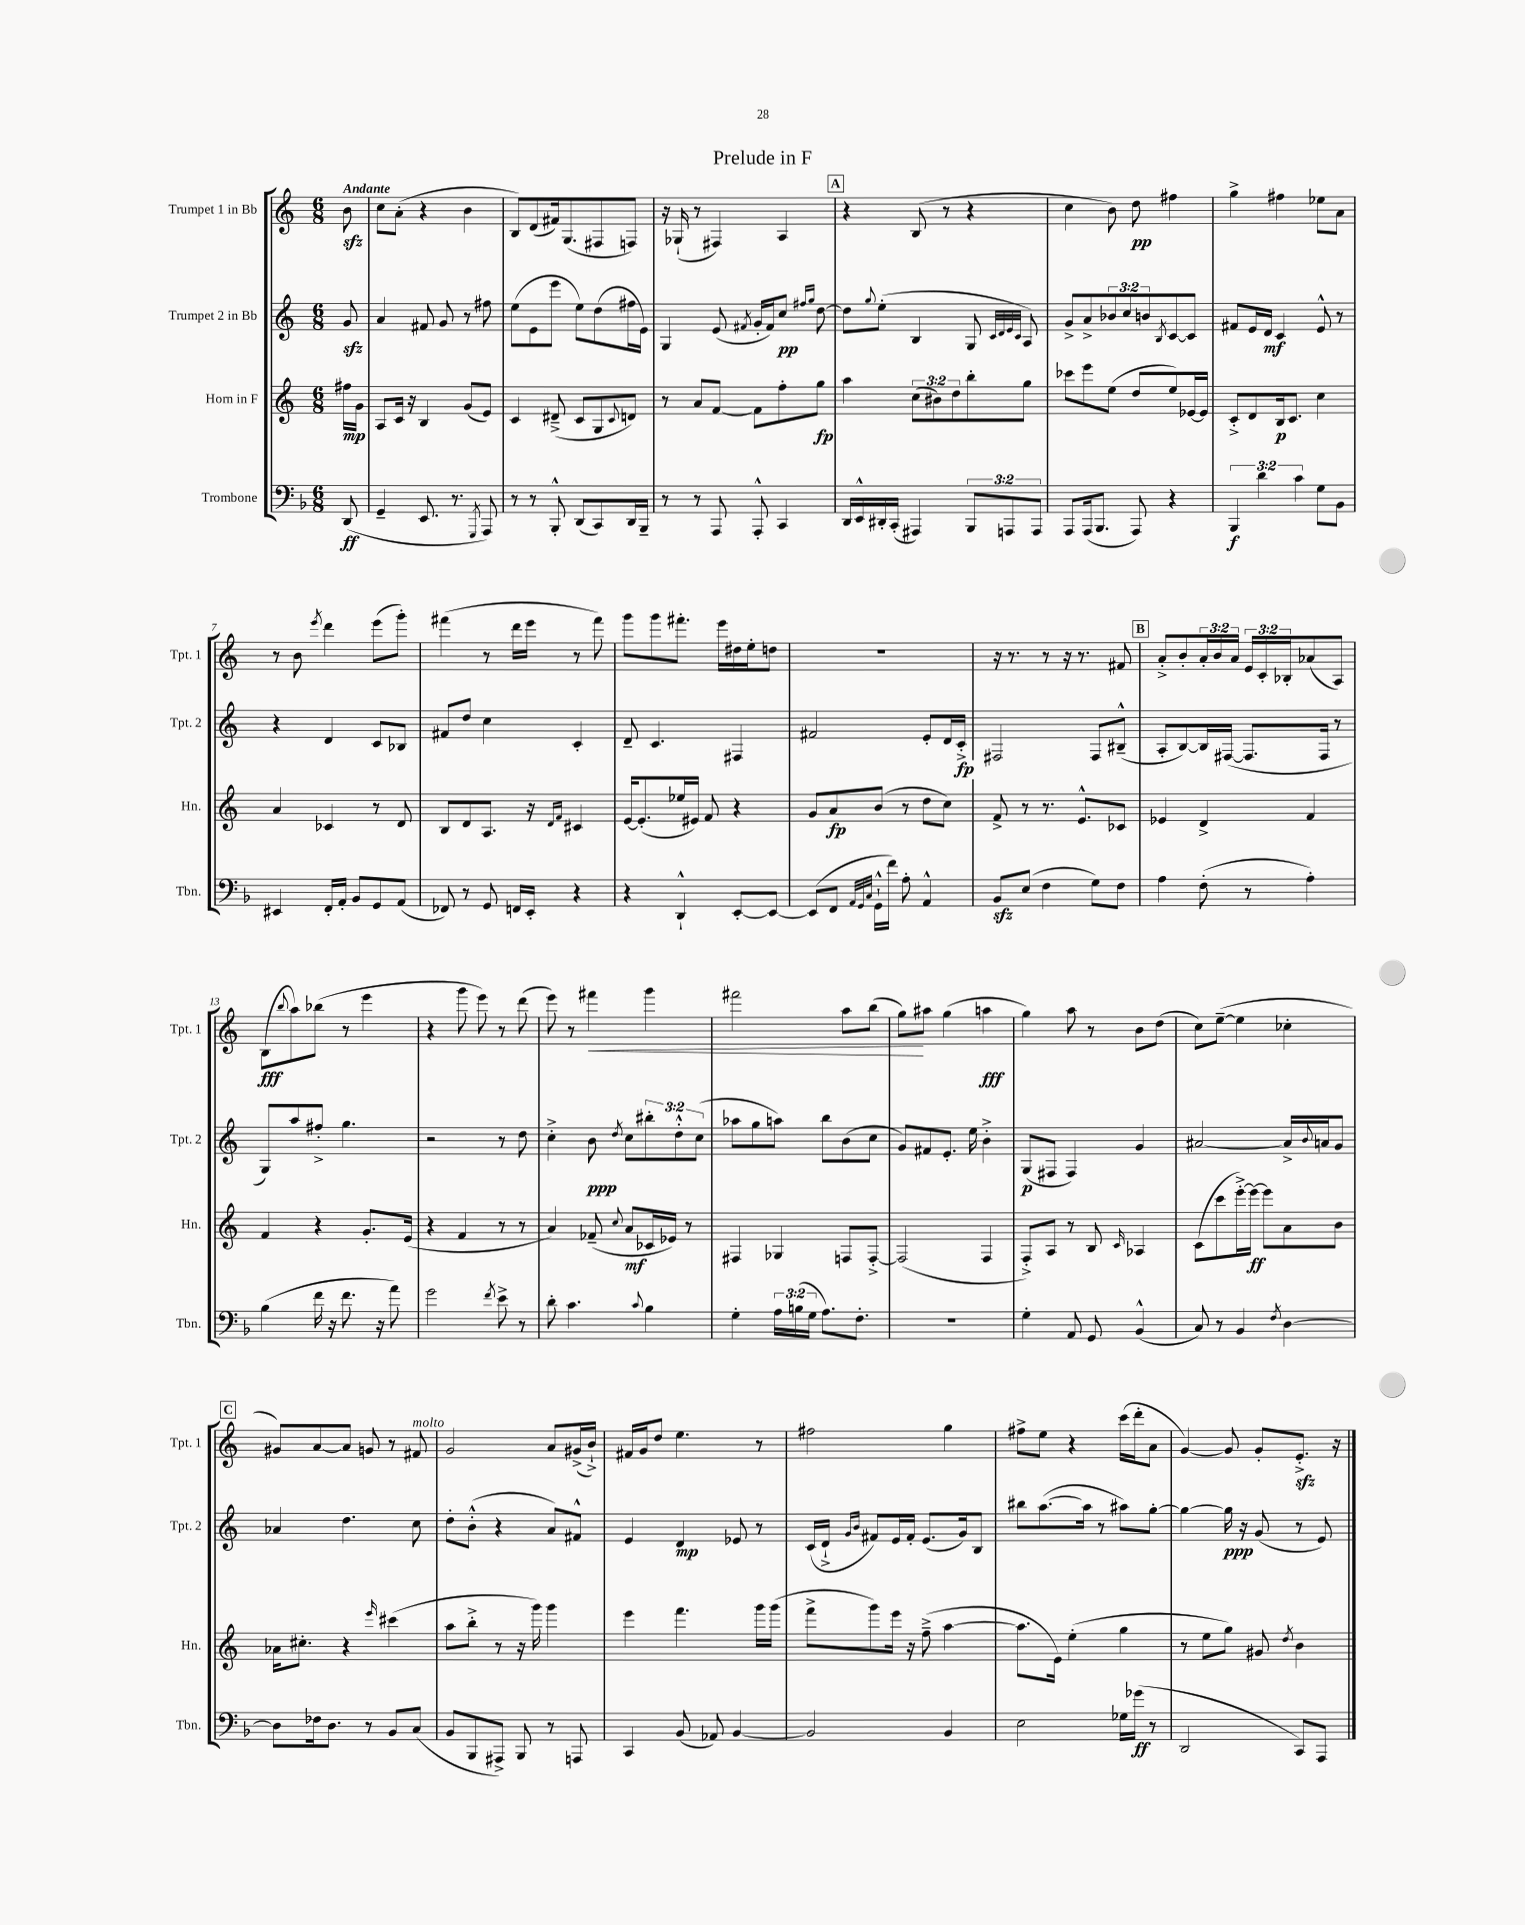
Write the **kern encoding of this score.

**kern	**kern	**kern	**kern
*staff4	*staff3	*staff2	*staff1
*clefF4	*clefG2	*clefG2	*clefG2
*k[b-]	*k[]	*k[]	*k[]
*M6/8	*M6/8	*M6/8	*M6/8
(8DD	16ff#	8g	8b
.	16g	.	.
=	=	=	=
4GG~	8A	4a	8cc
.	16c	.	(8a'
.	16r	.	.
8.EE	4B	8f#	4r
.	.	8g	.
8.r	.	.	.
.	(8g	8r	4b
8qGGG	.	.	.
8AAA)	8e)	8ff#	.
=	=	=	=
8r	4c	(8ee	8B)
8r	.	8e	(8d
8BBB-'^^	(8d#~^	8eee	16f#)
.	.	.	(8.G
(8DD	8c	8ee)	.
8CC)	8G	(8dd	8F#
.	8qqc	.	.
16DD	8d)	16ff#	8F)
16BBB-~	.	16e)	.
=	=	=	=
8r	8r	4G	16r
.	.	.	(16G-`
8r	8a	.	8r
8AAA	[8f	(8e	4F#)
.	.	8qf#	.
8AAA'^^	8f]	16g'	.
.	.	16f#)	.
4CC	8ff'	8cc	4A
.	.	16qqff#	.
.	.	16qqgg	.
.	8gg	[8dd	.
=	=	=	=
16DD	4aa	8dd]	4r
16EE^^	.	.	.
.	.	8qqgg	.
16DD#'	.	(8ee'	.
(16CC'	.	.	.
4AAA#)	(12cc	4B	(8B
.	12b#)	.	.
.	.	.	8r
.	12dd	.	.
12BBB-	8bb'	8G	4r
12AAA	.	.	.
.	.	32qqc	.
.	.	32qqd	.
.	.	32qqe	.
.	.	32qqc	.
.	8gg	8A)	.
12AAA	.	.	.
=	=	=	=
8AAA	8ccc-	8g^	4cc
(16AAA	8eee	8a^	.
8.BBB-	.	.	.
.	(8ee	12b-	8b)
.	.	12cc	.
8AAA)	8dd	.	8dd
.	.	12b	.
.	.	8qB	.
4r	8ee)	[8c	4ff#
.	[16e-	8c]	.
.	16e-]	.	.
=	=	=	=
6BBB-	8c'^	8f#	4gg^
.	8d	16e	.
6d	.	.	.
.	.	16d	.
.	16B	4c	4ff#
.	8.c	.	.
6c	.	.	.
8G	4cc	8e^^	8ee-
8BB-	.	8r	8a
=	=	=	=
4EE#	4a	4r	8r
.	.	.	8b
.	.	.	8qeee
16FF'	4c-	4d	4ddd
16AA'	.	.	.
8BB-	.	.	.
8GG	8r	8c	(8eee
(8AA	8d	8B-	8ggg')
=	=	=	=
8FF-)	8B	8f#	(4fff#
8r	8d	8dd	.
8GG	8.A	4cc	8r
16FF	.	.	16ddd
16EE'	16r	.	16eee
.	16qqd	.	.
.	16qqf	.	.
4r	4c#	4c'	8r
.	.	.	8fff#)
=	=	=	=
4r	[16e	8d~	8ggg
.	(8.e']	.	.
.	.	4.c	8ggg
4DD`^^	16ee-	.	8.fff#'
.	16e#)	.	.
.	8f	.	.
.	.	.	16eee
[8EE'	4r	4F#	16dd#
.	.	.	16ee'
8EE_	.	.	8dd
=	=	=	=
(8EE]	8g	2f#	2.r
8FF	8a	.	.
32qqAA	.	.	.
32qqGG	.	.	.
32qqC	.	.	.
16GG`^^	(8b	.	.
16f)	.	.	.
8A'	8r	.	.
4AA^^	8dd	8e'	.
.	8cc)	16d	.
.	.	16c'^	.
=	=	=	=
8BB-	8f^	2F#	16r
.	.	.	8.r
(8E	8r	.	.
4F	8.r	.	8r
.	.	.	16r
.	8.e^^	.	8.r
8G)	.	8F#	.
8F	8c-	(8B#~^^	8f#
=	=	=	=
4A	4e-	8A'	8a'^
.	.	[8B)	8b'
(8F'	4d^	16B]	24a'
.	.	.	24b
.	.	([16F#	.
.	.	.	24a
8r	.	8.F#]	24e
.	.	.	24c'
.	.	.	24B-'
4A')	4f	.	(8a-
.	.	16F#	.
.	.	8r	8A)
=	=	=	=
(4B-	4f	8G)	(8B
.	.	.	8qqbb
.	.	8aa	8aa)
16f	4r	8ff#'^	(8bb-
16r	.	.	.
8.f	.	4.gg	8r
.	8.g'	.	4eee
16r	.	.	.
8a)	.	.	.
.	(16e	.	.
=	=	=	=
2g	4r	2r	4r
.	4f	.	8ggg
.	.	.	8eee)
8qf	.	.	.
8e^	8r	8r	8r
8r	8r	8dd	(8ddd
=	=	=	=
8d'	4a)	4cc'^	8eee)
4.c	.	.	8r
.	(8f-~	8b	4fff#
.	8qqcc	8qdd	.
.	8a	8cc	.
8qqc	.	.	.
4B-	16c-	12bb#'	4ggg
.	16e-)	.	.
.	.	12dd'^^	.
.	8r	.	.
.	.	(12cc	.
=	=	=	=
4G'	4F#	8aa-	2fff#
.	.	8gg	.
24A	4G-	8aa)	.
(24B	.	.	.
24G	.	.	.
8.A)	.	8bb	.
.	8F	(8b	8aa
8.F'	.	.	.
.	[8F'^	8cc	(8bb
=	=	=	=
2.r	(2F]	8g)	8gg)
.	.	8f#	8aa#
.	.	8.e'	(4gg
.	.	16ee	.
.	4F	4b'^	4aa
=	=	=	=
4G'	8F'^)	(8G	4gg)
.	8A	8F#	.
8AA	8r	4F#)	8aa
8GG	8B	.	8r
.	16qqc	.	.
(4BB-^^	4A-	4g	8b
.	.	.	(8dd
=	=	=	=
8C)	(8c	[2a#	8cc)
8r	8ccc	.	([8ee~
4BB-	[16eee'^)	.	4ee]
.	16eee_	.	.
.	8eee]	.	.
8qF	.	.	.
[4D	8a	16a#^]	4cc-'
.	.	8qqb	.
.	.	16a	.
.	8b	8g	.
=	=	=	=
8D]	16a-	4a-	8g#)
.	8.cc#'	.	.
16F-	.	.	[8a
8.D	.	.	.
.	4r	4.dd	8a]
8r	.	.	8g
.	16qqeee	.	.
8BB-	(4ccc#	.	8r
(8C	.	8cc	8f#
=	=	=	=
8BB-	8aa	8dd'	2g
8BBB-	8bb'^	(8b'^^	.
8AAA#^)	8r	4r	.
8BBB-	16r	.	.
.	16ggg)	.	.
8r	4ggg	8a)	8a
8AAA	.	8f#^^	(16g#^
.	.	.	16b`^)
=	=	=	=
4CC	4eee	4e	16f#
.	.	.	16g
.	.	.	8dd
(8BB-	4.fff	4d	4.ee
8AA-)	.	.	.
[4BB-	.	8e-	.
.	16ggg	8r	8r
.	(16ggg	.	.
=	=	=	=
2BB-]	8fff^	(16c	2ff#
.	.	16d`^	.
.	.	16qqg	.
.	.	16qqb	.
.	8ggg)	8f#)	.
.	16eee	16e	.
.	16r	16f#'	.
.	(8ff~^	(8.e	.
4BB-	[4aa	.	4gg
.	.	16g)	.
.	.	8B	.
=	=	=	=
2E	8.aa]	8bb#	8ff#^
.	.	([8.aa	8ee
.	16e)	.	.
.	(4ee'	.	4r
.	.	16aa]	.
.	.	8r	.
16G-	4gg	8aa#)	(16ccc
(16g-	.	.	16ddd'
8r	.	[8gg'	8a
=	=	=	=
2DD	8r	4gg_	[4g)
.	8ee	.	.
.	8gg)	16gg]	8g]
.	.	16r	.
.	8g#	(8g	8g'
.	8qdd	.	.
8CC)	4b	8r	8.e'^
8AAA	.	8e)	.
.	.	.	16r
==	==	==	==
*-	*-	*-	*-
